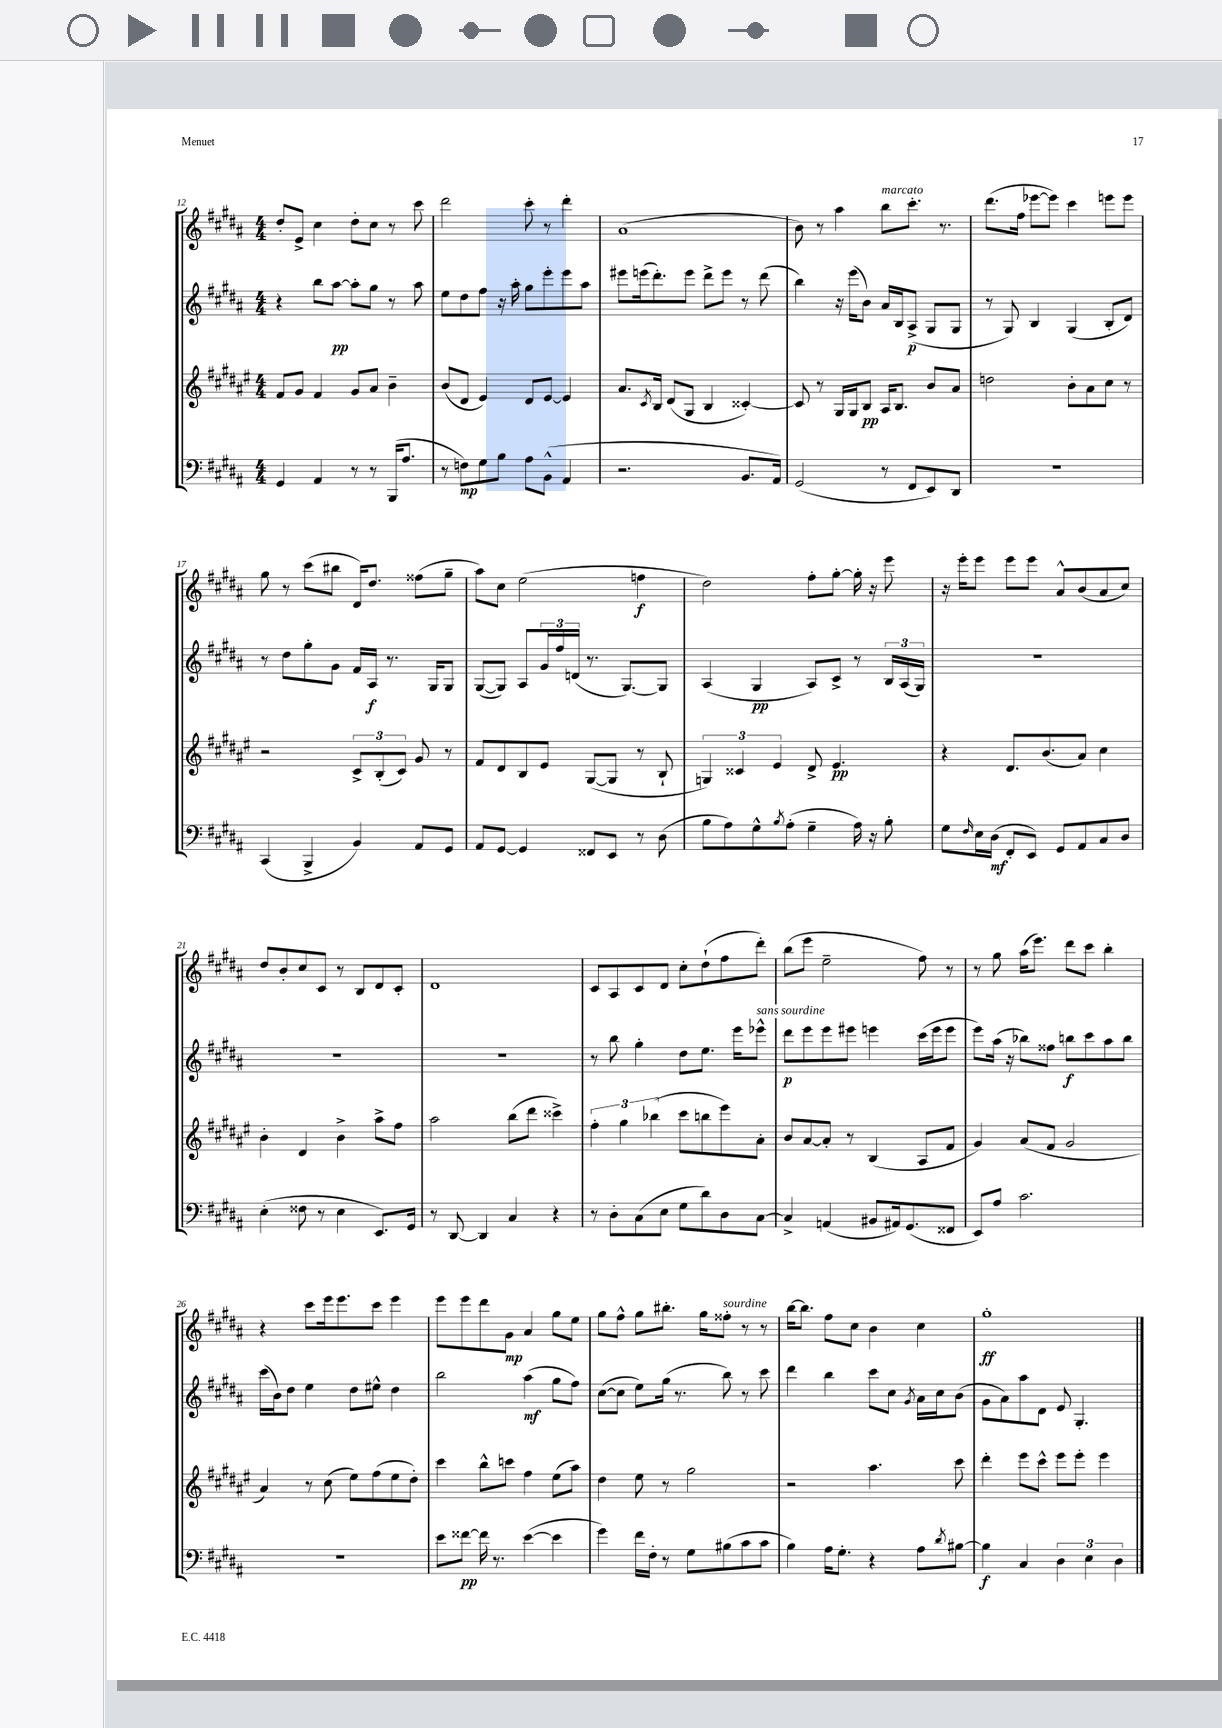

**kern	**dynam	**kern	**dynam	**kern	**dynam	**kern	**dynam
*part4	*part4	*part3	*part3	*part2	*part2	*part1	*part1
*staff4	*staff4	*staff3	*staff3	*staff2	*staff2	*staff1	*staff1
*clefF4	*	*clefG2	*	*clefG2	*	*clefG2	*
*k[f#c#g#d#a#]	*	*k[f#c#g#d#a#e#]	*	*k[f#c#g#d#a#]	*	*k[f#c#g#d#a#]	*
*M4/4	*	*M4/4	*	*M4/4	*	*M4/4	*
=12	=12	=12	=12	=12	=12	=12	=12
4GG#/	.	8f#/L	.	4r	.	8dd#'/L	.
.	.	8g#/J	.	.	.	8e^/J	.
4AA#/	.	4f#/	.	8bb\L	.	4cc#\	.
.	.	.	.	[8aa#\J	pp	.	.
8r	.	8g#/L	.	8aa#'\L]	.	8dd#'\L	.
8r	.	8a#/J	.	8gg#\J	.	8cc#\J	.
(16BBB/KL	.	4b~\	.	8r	.	8r	.
8.A#/J	.	.	.	.	.	.	.
.	.	.	.	8aa#\	.	8ccc#\	.
=13	=13	=13	=13	=13	=13	=13	=13
8r	.	(8b/L	.	8ee\L	.	2ddd#\	.
8Fn\L)	mp	8d#/J	.	8dd#\	.	.	.
8G#\	.	4e#/)	.	8ff#\J	.	.	.
8B\J	.	.	.	16r	.	.	.
.	.	.	.	16aa#'\	.	.	.
8A#\L	.	8d#/L	.	8gg#\L	.	8ccc#'\	.
(8BB^^\J	.	[8e#/J	.	8eee'\	.	8r	.
4AA#/	.	4e#/]	.	8eee\	.	4ddd#'\	.
.	.	.	.	8aa#\J	.	.	.
=14	=14	=14	=14	=14	=14	=14	=14
2.r	.	8.a#/L	.	8eee#X\L	.	(1a#	.
.	.	.	.	(16eeen\k	.	.	.
.	.	8qc#/	.	.	.	.	.
.	.	16B/Jk	.	8.ddd#'\)	.	.	.
.	.	(8d#/L	.	.	.	.	.
.	.	8G#/J	.	8eee\J	.	.	.
.	.	4B/	.	8ddd#^\L	.	.	.
.	.	.	.	8eee\J	.	.	.
8.BB/L	.	[4c##X'/)	.	8r	.	.	.
.	.	.	.	(8ddd#\	.	.	.
16AA#/Jk)	.	.	.	.	.	.	.
=15	=15	=15	=15	=15	=15	=15	=15
(2GG#/	.	8c##/]	.	4bb\)	.	8b\)	.
.	.	8r	.	.	.	8r	.
.	.	16G#/LL	.	16r	.	4aa#\	.
.	.	16G#/J	.	(16eee\KL	.	.	.
.	.	8B/J	pp	8b\J)	.	.	.
!	!	!	!	!	!	!LO:TX:a:i:t=marcato	!
8r	.	16A#/KL	.	16a#/LL	.	8bb\L	.
.	.	8.B/J	.	16B/J	.	.	.
8FF#/L	.	.	.	(8A#^/J	p	8.ccc#'\J	.
8EE/)	.	8b/L	.	8G#/L	.	.	.
.	.	.	.	.	.	8.r	.
8DD#/J	.	8a#/J	.	8G#/J	.	.	.
=16	=16	=16	=16	=16	=16	=16	=16
1r	.	2ddn\	.	8r	.	(8.ddd#\L	.
.	.	.	.	8G#/)	.	.	.
.	.	.	.	.	.	16ff#\Jk	.
.	.	.	.	4B/	.	[8eee-X\L	.
.	.	.	.	.	.	8eee-\J])	.
.	.	8b'\L	.	(4G#/	.	4ccc#\	.
.	.	8a#\	.	.	.	.	.
.	.	8cc#\J	.	8B'/L	.	8eeen\L	.
.	.	8r	.	8d#/J)	.	8eee\J	.
!!LO:LB:g=z
=17	=17	=17	=17	=17	=17	=17	=17
(4CC#/	.	2r	.	8r	.	8gg#\	.
.	.	.	.	8dd#\L	.	8r	.
4BBB^/	.	.	.	8gg#'\	.	(8ccc#\L	.
.	.	.	.	8g#\J	.	8bb#X\J	.
4BB/)	.	12c#^/L	.	16f#/LL	.	16d#/KL)	.
.	.	.	.	16A#/JJ	f	8.dd#/J	.
.	.	(12B'/	.	.	.	.	.
.	.	.	.	8.r	.	.	.
.	.	12c#/J)	.	.	.	.	.
8AA#/L	.	8g#/	.	.	.	(8ff##X\L	.
.	.	.	.	16G#/KL	.	.	.
8GG#/J	.	8r	.	8G#/J	.	8gg#~\J	.
=18	=18	=18	=18	=18	=18	=18	=18
8AA#/L	.	8f#/L	.	([8G#/L	.	8aa#\L)	.
[8GG#/J	.	8d#/	.	8G#/J])	.	8cc#\J	.
4GG#/]	.	8B/	.	8A#/L	.	(2ee\	.
.	.	8e#/J	.	24g#/L	.	.	.
.	.	.	.	24ff#/	.	.	.
.	.	.	.	(24dn/JJ	.	.	.
8FF##X/L	.	([8G#/L	.	8.r	.	.	.
8EE/J	.	8G#/J]	.	.	.	.	.
.	.	.	.	[8.G#/L)	.	.	.
8r	.	8r	.	.	.	4ffn\	f
(8D#\	.	8B`/	.	8G#/J]	.	.	.
=19	=19	=19	=19	=19	=19	=19	=19
8B\L	.	6Gn/)	.	(4A#/	.	2dd#\)	.
8A#\)	.	.	.	.	.	.	.
.	.	6c##X/	.	.	.	.	.
8G#^^\	.	.	.	4G#/	pp	.	.
.	.	6e#/	.	.	.	.	.
8qB/	.	.	.	.	.	.	.
(8A#'\J	.	.	.	.	.	.	.
4G#~\	.	8d#^/	.	8A#/L)	.	8ff#'\L	.
.	.	4.e#/	pp	8c#^/J	.	[8gg#'\J	.
16A#\)	.	.	.	8r	.	16gg#'\]	.
16r	.	.	.	.	.	16r	.
8B'\	.	.	.	24B/LL	.	8eee\	.
.	.	.	.	(24A#/	.	.	.
.	.	.	.	24G#/JJ)	.	.	.
=20	=20	=20	=20	=20	=20	=20	=20
8G#\L	.	4r	.	1r	.	16r	.
.	.	.	.	.	.	16eee'\KL	.
16qqF#/	.	.	.	.	.	.	.
16E\L	.	.	.	.	.	8eee\J	.
(16D#\JJ	mf	.	.	.	.	.	.
8FF#'/L	.	8.d#/L	.	.	.	8eee\L	.
8EE/J)	.	.	.	.	.	8eee\J	.
.	.	(8.b/	.	.	.	.	.
8GG#/L	.	.	.	.	.	8a#^^/L	.
8AA#/	.	8a#/J)	.	.	.	(8b/	.
8C#/	.	4cc#\	.	.	.	8a#/	.
8D#/J	.	.	.	.	.	8cc#/J)	.
!!LO:LB:g=z
=21	=21	=21	=21	=21	=21	=21	=21
(4E'\	.	4b'\	.	1r	.	8dd#/L	.
.	.	.	.	.	.	8b'/	.
8F##X\	.	4d#/	.	.	.	8cc#/	.
8r	.	.	.	.	.	8c#/J	.
4E\	.	4b^\	.	.	.	8r	.
.	.	.	.	.	.	8B/L	.
8.EE/L)	.	8aa#^\L	.	.	.	8d#/	.
.	.	8ff#\J	.	.	.	8c#'/J	.
16GG#/Jk	.	.	.	.	.	.	.
=22	=22	=22	=22	=22	=22	=22	=22
8r	.	2aa#\	.	1r	.	1d#	.
[8DD#/	.	.	.	.	.	.	.
4DD#/]	.	.	.	.	.	.	.
4C#/	.	(8bb\L	.	.	.	.	.
.	.	8ddd#\J	.	.	.	.	.
4r	.	4ccc##X^\)	.	.	.	.	.
=23	=23	=23	=23	=23	=23	=23	=23
8r	.	6ff#'\	.	8r	.	8c#/L	.
8D#'\L	.	.	.	8bb\	.	8A#/	.
.	.	6gg#\	.	.	.	.	.
(8C#\	.	.	.	4gg#'\	.	8c#/	.
.	.	(6bb-X\	.	.	.	.	.
8E\J	.	.	.	.	.	8d#/J	.
8G#\L	.	8ccc#\L	.	8dd#\L	.	8cc#'\L	.
8d#\)	.	8bbn\	.	8.ee\J	.	(8dd#`\	.
8D#\	.	8eee#\)	.	.	.	8ff#\	.
.	.	.	.	16eee\KL	.	.	.
!	!	!	!	!LO:TX:a:i:t=sans sourdine	!	!	!
[8C#\J	.	8a#'\J	.	8eee-X^^\J	.	8ddd#'\J)	.
=24	=24	=24	=24	=24	=24	=24	=24
4C#^/]	.	8b/L	.	8ddd#\L	p	(8bb\L	.
.	.	[8a#/	.	8eee\	.	8eee\J	.
(4AAn/	.	8a#'/J]	.	8eee\	.	2ee~\	.
.	.	8r	.	8eee#X\J	.	.	.
8BB#X/L	.	(4B/	.	4eeen\	.	.	.
16AA#X/k)	.	.	.	.	.	.	.
(8.GG#/	.	.	.	.	.	.	.
.	.	8A#/L	.	(16ccc#\LL	.	8ff#\)	.
.	.	.	.	16eee\J	.	.	.
8FF##X/J	.	8f#/J	.	8eee\J	.	8r	.
=25	=25	=25	=25	=25	=25	=25	=25
8EE/L)	.	4g#/)	.	8eee\L)	.	8r	.
8A#/J	.	.	.	(16aa#\Jk	.	8gg#\	.
.	.	.	.	16r	.	.	.
2.c#\	.	(8a#/L	.	8bb-X\L)	.	(16aa#\KL	.
.	.	.	.	.	.	8.eee\J)	.
.	.	8f#/J	.	8ff##X\J	.	.	.
.	.	2g#/	.	8bbn\L	f	8ddd#\L	.
.	.	.	.	8ccc#\	.	8ccc#\J	.
.	.	.	.	8aa#\	.	4bb'\	.
.	.	.	.	8bb\J	.	.	.
!!LO:LB:g=z
=26	=26	=26	=26	=26	=26	=26	=26
1r	.	4a#/)	.	(16ccc#\LL	.	4r	.
.	.	.	.	16b\J)	.	.	.
.	.	.	.	8dd#\J	.	.	.
.	.	8r	.	4ee\	.	8ccc#\L	.
.	.	(8cc#\	.	.	.	16eee\k	.
.	.	.	.	.	.	8.eee\	.
.	.	8ee#\L)	.	8dd#\L	.	.	.
.	.	(8ff#\	.	8ee#X^^\J	.	8ccc#\J	.
.	.	8ee#\	.	4dd#\	.	4eee\	.
.	.	8dd#'\J)	.	.	.	.	.
=27	=27	=27	=27	=27	=27	=27	=27
8e\L	.	4ccc#\	.	2bb\	.	8eee\L	.
[8f##X\J	pp	.	.	.	.	8eee\	.
16f##\]	.	8bb^^\L	.	.	.	8ddd#\	.
8.r	.	.	.	.	.	.	.
.	.	8cccn\J	.	.	.	8g#\J	mp
([4e\	.	4ff#\	.	(4aa#\	mf	4a#/	.
4e\]	.	(8ee#\L	.	8gg#\L	.	8gg#\L	.
.	.	8aa#\J)	.	8ff#\J)	.	8ee\J	.
=28	=28	=28	=28	=28	=28	=28	=28
4g#\)	.	4dd#\	.	([8cc#\L	.	8gg#\L	.
.	.	.	.	8cc#\J]	.	8ff#^^\J	.
16f#\LL	.	8ee#\	.	8ee\L)	.	8gg#\L	.
16F#'\JJ	.	.	.	.	.	.	.
8r	.	8r	.	(16gg#\Jk	.	8.bb#X'\J	.
.	.	.	.	8.r	.	.	.
8G#\L	.	2gg#\	.	.	.	.	.
.	.	.	.	.	.	16gg#\KL	.
!	!	!	!	!	!	!LO:TX:a:i:t=sourdine	!
(8B#X\	.	.	.	8bb\)	.	8ff##X'\J	.
8c#\	.	.	.	8r	.	8r	.
8c#\J	.	.	.	8ccc#\	.	8r	.
=29	=29	=29	=29	=29	=29	=29	=29
4B\)	.	2r	.	4ddd#\	.	[16bb\KL	.
.	.	.	.	.	.	8.bb\J]	.
16A#\KL	.	.	.	4bb\	.	8ff#\L	.
8.G#'\J	.	.	.	.	.	.	.
.	.	.	.	.	.	8cc#\J	.
4r	.	4.aa#\	.	8ccc#\L	.	4b\	.
.	.	.	.	8cc#\J	.	.	.
.	.	.	.	8qg#/	.	.	.
8A#\L	.	.	.	16a#\LL	.	4cc#\	.
.	.	.	.	16cc#\J	.	.	.
8qd#/	.	.	.	.	.	.	.
[8B#X\J	.	8ccc#\	.	(8b\J	.	.	.
=30	=30	=30	=30	=30	=30	=30	=30
4B#\]	f	4ddd#'\	.	8g#\L	.	1gg#'	ff
.	.	.	.	8a#\)	.	.	.
4C#/	.	8eee#\L	.	8aa#\	.	.	.
.	.	8ccc#^^\J	.	8d#\J	.	.	.
6D#\	.	8eee#\L	.	8e/	.	.	.
.	.	8eee#'\J	.	4.G#'/	.	.	.
6E\	.	.	.	.	.	.	.
.	.	4eee#\	.	.	.	.	.
6D#\	.	.	.	.	.	.	.
==	==	==	==	==	==	==	==
*-	*-	*-	*-	*-	*-	*-	*-
